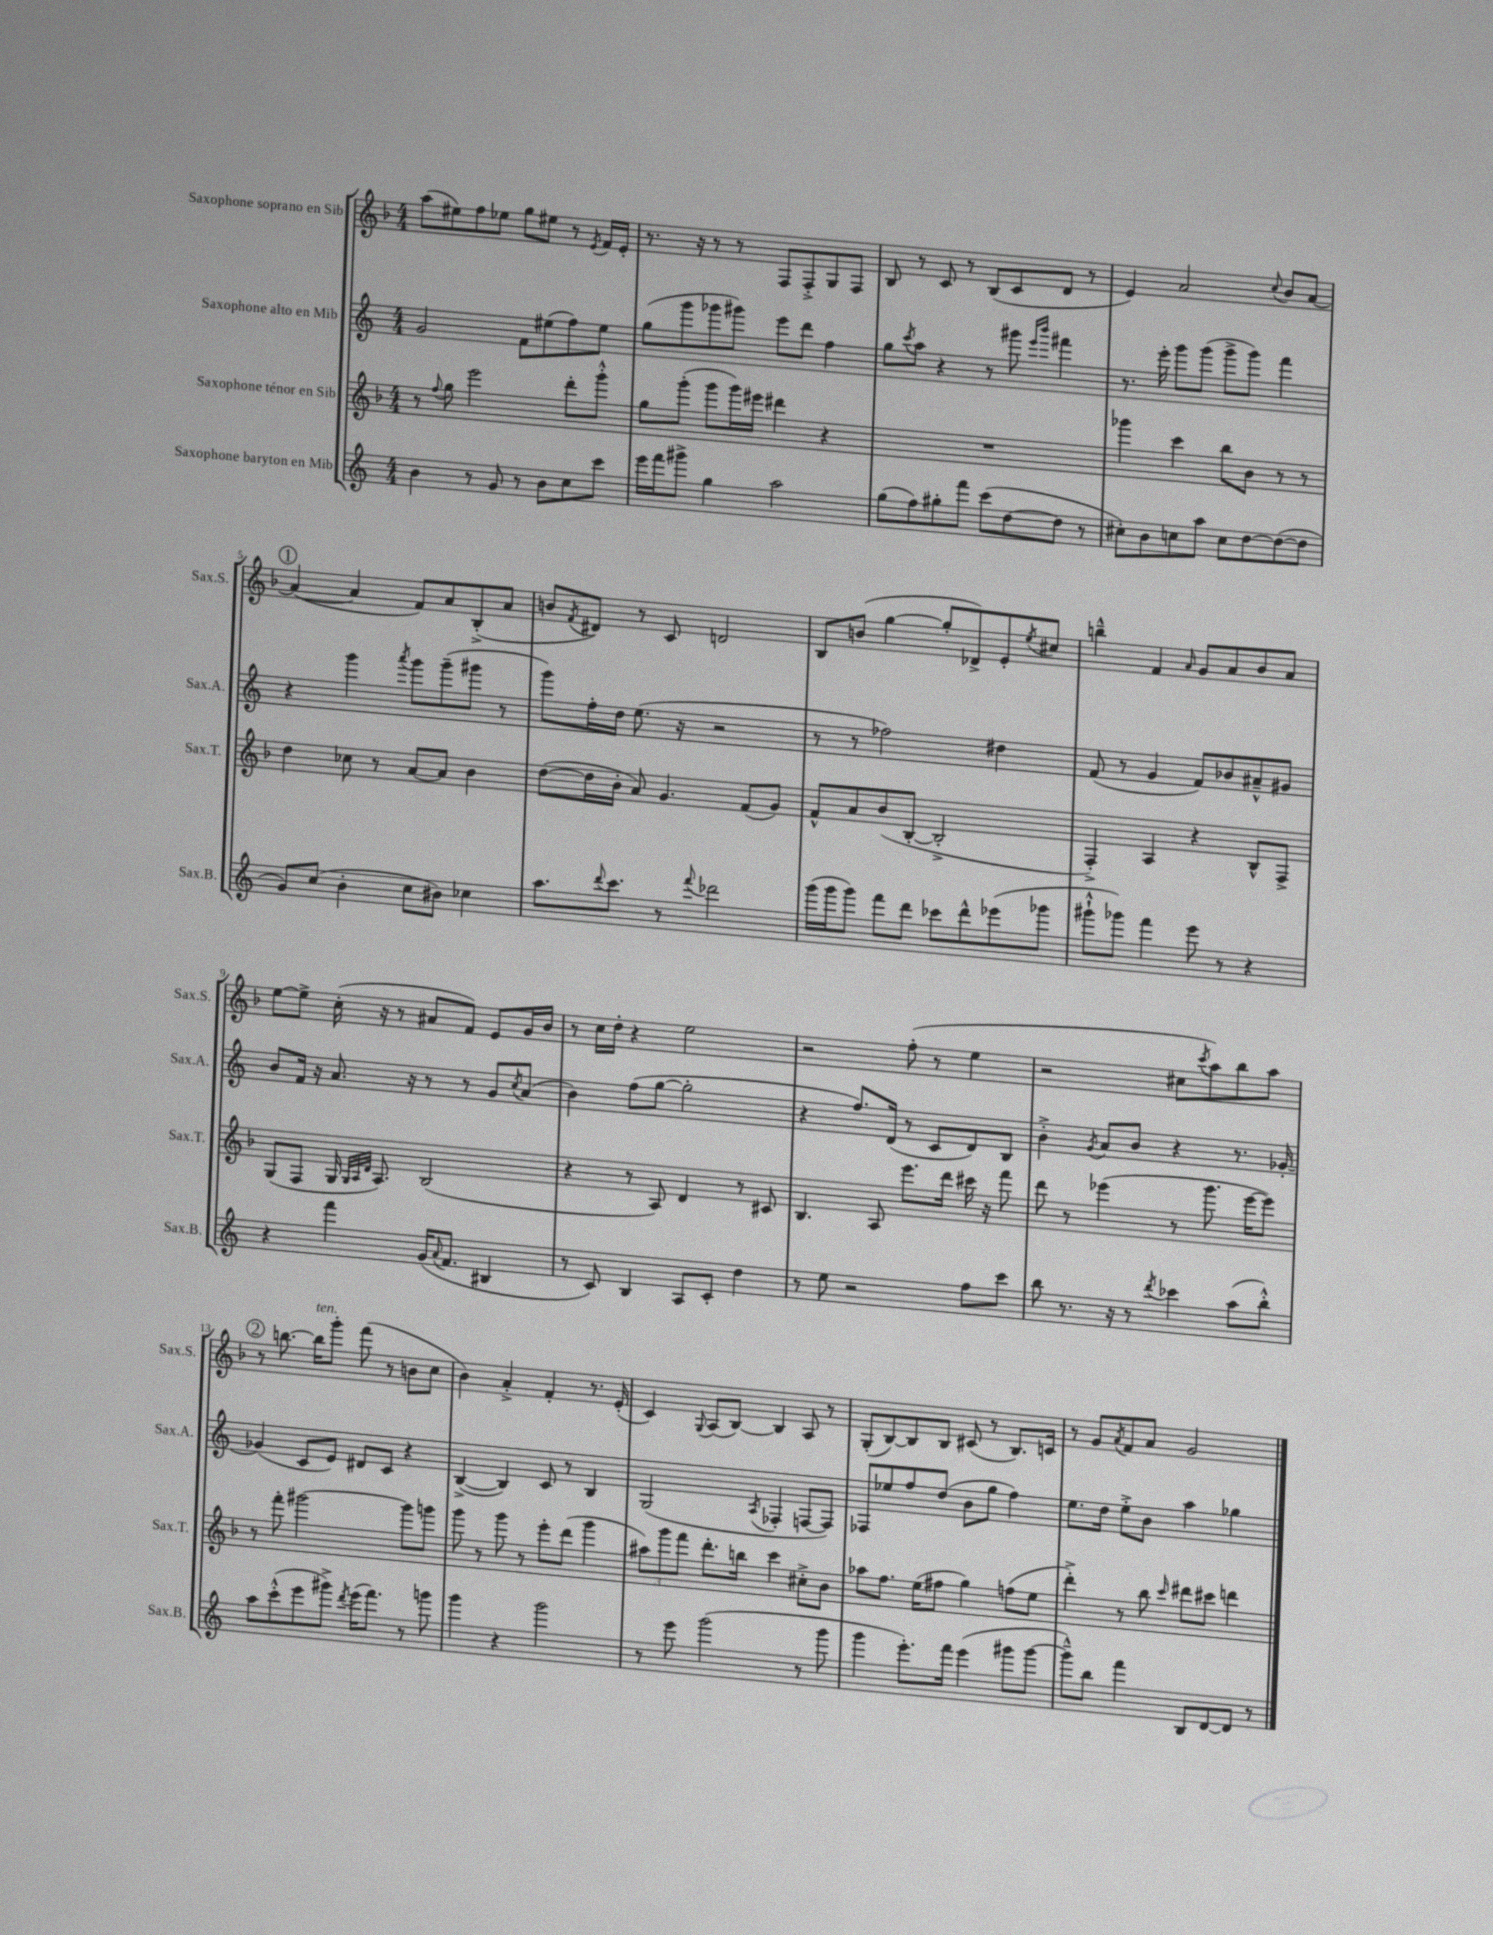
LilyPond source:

<<
\new StaffGroup <<
\new Staff = "s0" \with { instrumentName = "Saxophone soprano en Sib" shortInstrumentName = "Sax.S." } {
    \clef treble \key f \major \numericTimeSignature \time 4/4
    a''8( eis''8) f''8 ees''8 g''8 eis''8 r8 \acciaccatura { e'8 } f'16 e'16-. |
    r8. r16 r8 r8 f8 f8-.-> g8 f8 |
    bes8 r8 c'8 r8 bes8( c'8 d'8 r8 |
    e'4) a'2 \appoggiatura { c''8 } bes'8 a'8~ |
    \mark \markup { \circle "1" } a'4~( a'4 f'8) a'8 bes8-.->( a'8 |
    b'8 \acciaccatura { f'8 } dis'8) r8 c'8 d'2 |
    bes8 b'8( g''4~ g''8-. des'8->) e'8-. \acciaccatura { e''8 } cis''8 |
    b''4---^ f'4 \grace { a'16 } g'8 a'8 bes'8 a'8 |
    e''8~ e''8-> c''16-.( r16 r8 ais'8 f'8) e'8 g'16 bes'16 |
    r8 c''16 d''16-. r4 e''2 |
    r2 f''8-.( r8 e''4 |
    r2 cis''8 \acciaccatura { c'''8 } a''8) bes''8 a''8 |
    \mark \markup { \circle "2" } r8 b''8.~ b''16^\markup { \italic "ten." } g'''8-. f'''8( r8 b'8 c''8 |
    bes'4) a'4-.-> f'4-. r8. e'16-.( |
    c'4) \appoggiatura { g8 } a8( bes8~) bes4 a8 r8 |
    g8-.( bes8~) bes8 bes8 cis'8( r8 bes8.) c'16 |
    r8 g'8 \acciaccatura { a'8 } f'8 a'8 g'2 \bar "|." |
}
\new Staff = "s1" \with { instrumentName = "Saxophone alto en Mib" shortInstrumentName = "Sax.A." } {
    \clef treble \key c \major \numericTimeSignature \time 4/4
    g'2 f'8 eis''8( f''8) eis''8 |
    g''8( g'''8 ges'''8 gis'''8) e'''8 d'''8 f''4 |
    g''8 \acciaccatura { c'''8 } a''8 r4 r8 gis'''8 \grace { e'''16 b'''16 } fis'''4 |
    r8. e'''16-. g'''8 g'''8( g'''8-> g'''8) f'''4 |
    \mark \markup { \circle "1" } r4 g'''4 \acciaccatura { a'''8 } g'''8 g'''8--( gis'''8 r8 |
    g'''8) f''16-. d''16 e''8.( r16 r2 |
    r8 r8 fes''2) dis''4 |
    f'8( r8 g'4 f'8) bes'8 ais'8---^ gis'8 |
    b'8 f'16 r16 a'8. r16 r8 r8 g'8 \acciaccatura { c''8 } a'8( |
    b'4) f''8( g''8~ g''2-. |
    r4 f''8.) d'16( r8 c'8 d'8) b8 |
    b'4-.-> \acciaccatura { g'8 } a'8 b'8 r4 r8. ges'16~-. |
    \mark \markup { \circle "2" } ges'4( c'8 e'8) dis'8 c'8 r4 |
    b4~->( b4) c'8 r8 b4 |
    g2( \acciaccatura { a8 } fes4-. f8~ f8) |
    fes8 ees''8 f''8 d''8( b'8 g''8 f''4) |
    e''8. d''16 e''8-.-> b'8 a''4 ges''4 \bar "|." |
}
\new Staff = "s2" \with { instrumentName = "Saxophone ténor en Sib" shortInstrumentName = "Sax.T." } {
    \clef treble \key f \major \numericTimeSignature \time 4/4
    r8 \appoggiatura { f''8 } g''8 e'''2 d'''8-. g'''8-.-^ |
    g''8 g'''8-.( g'''8 g'''16) eis'''16 dis'''4 r4 |
    R1 |
    ges'''4 c'''4 bes''8 bes'8 r8 r8 |
    \mark \markup { \circle "1" } d''4 ces''8 r8 a'8~ a'8 bes'4 |
    d''8~( d''16 bes'16-. a'8) g'4. f'8( g'8) |
    f'8-^ a'8 bes'8( bes8~-. bes2-.-> |
    f4-.->) a4 r4 bes8-^ f8-> |
    g8( f8 g16 \grace { g32 a32 d'32 } a8.) bes2( |
    r4 r8 a8) d'4 r8 cis'8 |
    bes4. a8 e'''8. d'''16 cis'''16 r16 f'''8 |
    d'''8 r8 ees'''4( r8 g'''8. ees'''16~ ees'''8) |
    \mark \markup { \circle "2" } r8 f'''8-. gis'''2~ gis'''8 g'''8 |
    g'''8 r8 g'''8 r8 e'''8-. d'''8( g'''4 |
    \tuplet 3/2 { ais''8) g'''8 f'''8 } d'''8.-. b''16 c'''4 cis''8-.-> bes'8 |
    aes''8 f''8. e''16( fis''8 g''4) f''8( e''8 |
    d'''4-.->) r8 bes''8 \grace { c'''16 } dis'''8 cis'''8 d'''4 \bar "|." |
}
\new Staff = "s3" \with { instrumentName = "Saxophone baryton en Mib" shortInstrumentName = "Sax.B." } {
    \clef treble \key c \major \numericTimeSignature \time 4/4
    b'4 r8 g'8 r8 b'8 c''8 c'''8 |
    e'''16 f'''16 gis'''8-> g''4 a''2 |
    g''8( f''8) gis''8-. f'''8 c'''8( d''8~ d''8 r8 |
    cis''8-.) b'8 c''8 a''8 c''8 d''8~ d''8~( d''8 |
    \mark \markup { \circle "1" } g'8) c''8( b'4-. c''8 bis'8) ces''4 |
    a''8. \appoggiatura { d'''8 } c'''8. r8 \appoggiatura { f'''8 } des'''2 |
    g'''16( g'''16 g'''8) f'''8 d'''8 ces'''8 d'''8-^ ees'''8( ges'''8 |
    gis'''8-!-^ ges'''8) f'''4 e'''8 r8 r4 |
    r4 f'''4 g'16( \appoggiatura { a'8 } f'8. bis4 |
    r8 c'8) b4 a8 c'8-. d''4 |
    r8 e''8 r2 f''8 c'''8 |
    b''8 r8. r16 r8 \acciaccatura { d'''8 } ces'''4 a''8( b''8-.-^) |
    \mark \markup { \circle "2" } a''8 c'''8-.-^( e'''8 gis'''8->) \acciaccatura { d'''8 } e'''16( f'''8.) r8 g'''8 |
    g'''4 r4 g'''2 |
    r8 e'''8 g'''2( r8 g'''8 |
    g'''4 e'''8.-.) f'''16 e'''4( gis'''8 gis'''8~ |
    gis'''8---^) b''8 f'''4 b8 d'8~ d'8 r8 \bar "|." |
}
>>
>>
